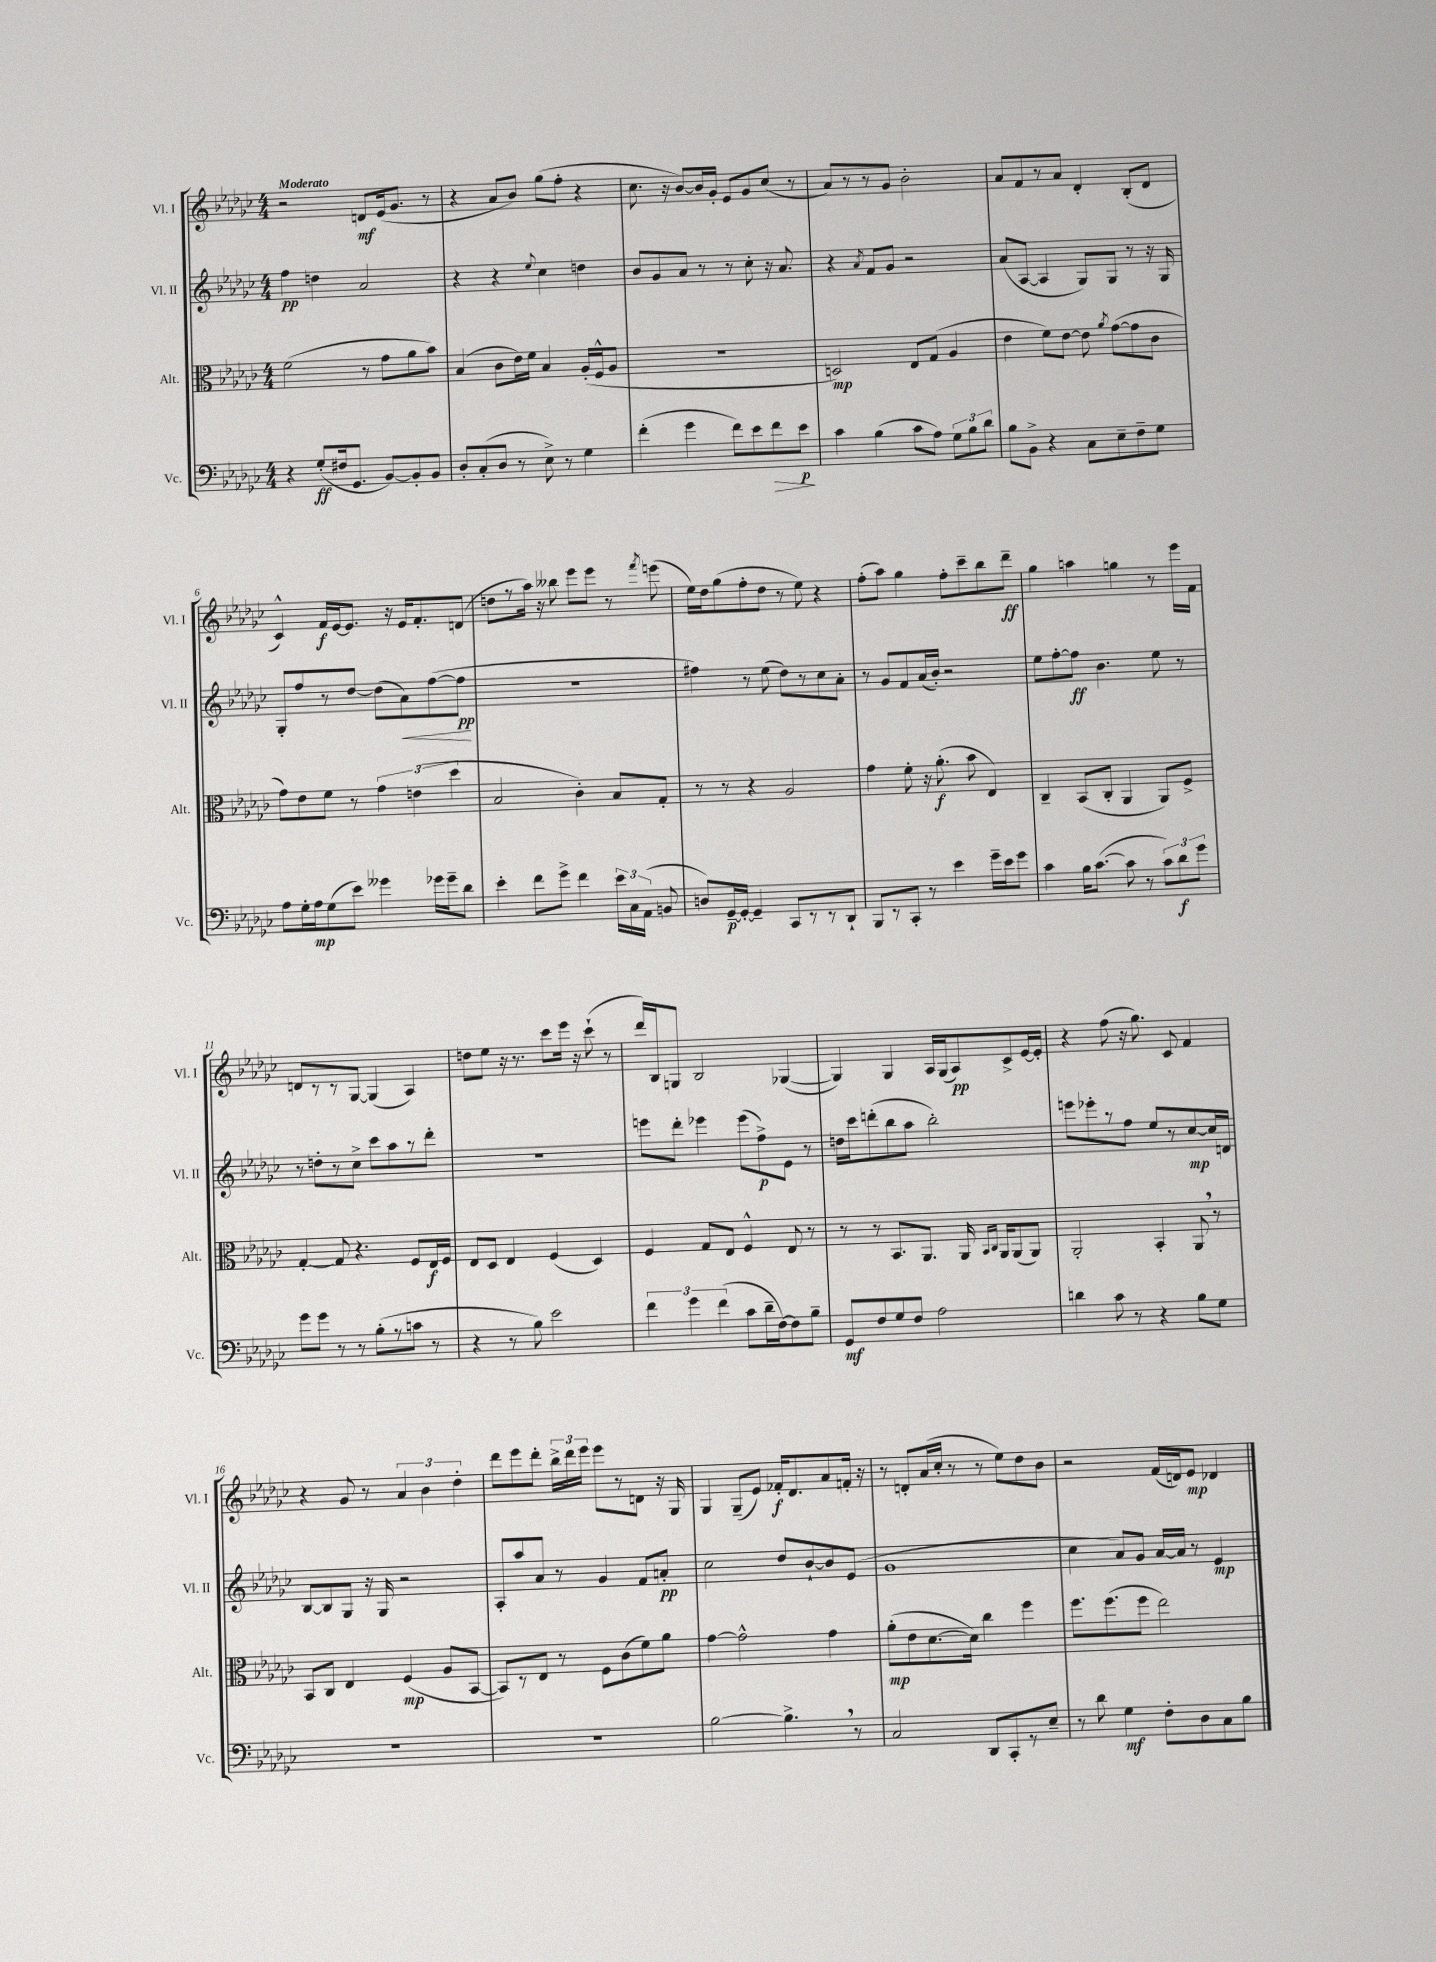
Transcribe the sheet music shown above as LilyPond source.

<<
\new StaffGroup <<
\new Staff = "s0" \with { instrumentName = "Vl. I" shortInstrumentName = "Vl. I" } {
    \clef treble \key ges \major \numericTimeSignature \time 4/4 \tempo "Moderato"
    \autoBeamOff r2 d'8[\mf ees'16( ges'8.] r8 |
    r4 aes'8[ bes'8]) ges''8[( f''8]-. r4 |
    ces''8. r16 bes'8[~) bes'16 ges'16]-. ees'8[ ges'8 ces''8]( r8 |
    aes'8[) r8 r8 ges'8] bes'2-. |
    aes'8[ f'8 r8 aes'8] des'4-. bes8[-.( des'8] |
    ces'4-^) f'16[\f ees'16~ ees'8.] r16 ees'16[ f'8.-. d'8]( |
    d''8[ r8 aes''16]) r16 beses''8 ees'''8[ ees'''8] r8 \acciaccatura { f'''8 } e'''8( |
    ees''16[) des''16 ges''8( f''8-. des''8] r8 ees''8) r4 |
    f''8[-.( aes''8]) ges''4 f''8[-. ces'''8-- bes''8 des'''8]--\ff |
    ges''4 a''4 g''4 r8 ees'''16[ f'16] |
    d'8[ r8 r8 ges8]~ ges4( aes4) |
    d''8[ ees''8] r16 r8. ces'''8[ ees'''16] r16 ces'''8-!( r8 |
    des'''16[) bes16 g8] bes2 ges4~( |
    ges4) ges4 aes16[ ges16( aes8\pp) ces'8-> ees'16~ ees'16]-. |
    r4 f''8( r16 ges''8.) ces'8 f'4 |
    r4 ges'8 r8 \tuplet 3/2 { aes'4 bes'4 des''4-. } |
    des'''8[ ees'''8 des'''8]-. \tuplet 3/2 { bes''16[-> des'''16 ees'''16] } ees'''8[ r8 d'8] r16 ges16 |
    ges4 ges8[--( ees'8]) fes'16[-.\f des'8. aes'8 f'16]-. r16 |
    r8 d'8[-. aes'16( ces''16]-. r8 r8 ees''8[) des''8 bes'8] |
    r2 f'16[( d'16) ees'8]\mp des'4 \bar "|." |
}
\new Staff = "s1" \with { instrumentName = "Vl. II" shortInstrumentName = "Vl. II" } {
    \clef treble \key ges \major \numericTimeSignature \time 4/4
    \autoBeamOff f''4\pp d''4 aes'2 |
    r4 r4 \appoggiatura { ees''8 } ces''4 d''4 |
    bes'8[ ges'8 aes'8] r8 r8 ces''8-. r16 aes'8. |
    r4 \acciaccatura { aes'8 } f'8[ ges'8] r2 |
    aes'8[( aes8]~ aes4 ges8[) ges8] r8 r16 ges16 |
    ges8[-. f''8 r8 des''8]~ des''8[( aes'8\<) f''8~( f''8]\pp\! |
    R1 |
    fis''4) r8 ees''8( des''8[) r8 ces''8 aes'8]-. |
    r8 ges'8[ f'8 aes'16( bes'16]-.) r2 |
    ees''8[ f''8~-. f''8]\ff bes'4. ees''8 r8 |
    r8 d''8[-. r8 ces''8]-> ces'''8[ aes''8 r8 des'''8]-. |
    r1 |
    e'''8[ des'''8]-. ees'''4 ees'''8[( f''8->\p) ees'8] r8 |
    d''16[ ces'''16 d'''8-.( bes''8 aes''8] bes''2-.) |
    e'''8[ ees'''8-. r8 f''8] ees''8[ r8 ces''8~\mp ces''16 d'16] |
    bes8[~ bes8 ges8] r16 ges16 r2 |
    aes8[-. aes''8 aes'8] r8 ges'4 f'8[ a'8]-.\pp |
    ces''2 des''8[ bes'8~-! bes'8 ees'8]( |
    ges'1 |
    ces''4 aes'8[) ges'8] aes'16[~ aes'16] r8 ees'4\mp \bar "|." |
}
\new Staff = "s2" \with { instrumentName = "Alt." shortInstrumentName = "Alt." } {
    \clef alto \key ges \major \numericTimeSignature \time 4/4
    \autoBeamOff f'2( r8 ges'8[ aes'8 bes'8]) |
    bes4( ces'8[ ees'16) f'16] bes4 aes16[-.( f16-^ aes8] |
    R1 |
    d2\mp) ees8[ ges8]( aes4 |
    ees'4 f'8[) ees'8]~ ees'8 \acciaccatura { aes'8 } ges'8[~( ges'8 ces'8] |
    ges'8[) ees'8 f'8] r8 \tuplet 3/2 { ges'4 e'4( des''4 } |
    bes2 ces'4-.) bes8[ ges8]-. |
    r8 r8 r4 aes2 |
    ges'4 f'8-. r16 aes'8.-.\f( bes'8 ees4) |
    ces4-- bes,8[( ces8]-. aes,4 aes,8[) f8]-> |
    ges4~-. ges8 r4. f8[ ees16\f f16] |
    ees8[ des8] ees4 f4( des4) |
    f4 ges8[ ees8] f4-^ ees8 r8 |
    r8 r8 bes,8.[ aes,8.] aes,16 \grace { bes,16[ ces16] } aes,16[ aes,8( aes,8]) |
    aes,2-. bes,4-. aes,8 \breathe r8 |
    bes,8[ ces8] ees4 f4\mp( aes8[ bes,8]~ |
    bes,8[) r8 ees8] r8 f8[ ces'8( f'8) aes'8] |
    ges'4~ ges'2-^ ges'4 |
    aes'8[-.\mp( ees'8 des'8.~ des'16]) ces''4 f''4 |
    f''8.[ f''8.( f''8] ees''2) \bar "|." |
}
\new Staff = "s3" \with { instrumentName = "Vc." shortInstrumentName = "Vc." } {
    \clef bass \key ges \major \numericTimeSignature \time 4/4
    \autoBeamOff r4 ges8[-.\ff( fis16 ges,8.] bes,8[~) bes,8-. bes,8] |
    des8[-. ces8-.( des8] r8 ees8->) r8 ges4 |
    f'4-.( ges'4 f'8[) ees'8 f'8\> ees'8]\p\! |
    ces'4 bes4( ces'8[ aes8]) \tuplet 3/2 { ges8[ bes8 des'8] } |
    bes8[ bes,8]-> r4 ces8[ ees8-- f8-- ges8] |
    aes8[ ges16-. aes16\mp ges8( ees'8]) geses'4 ges'16[ ges'16-- des'8] |
    ees'4-. f'8[ ges'8]-> f'4 \tuplet 3/2 { ees'16[ ces16 aes,16]( } b,8 |
    d8[) ges,16~--\p ges,16]~-. ges,4-- ces,8[ r8 r8 des,8]-! |
    bes,,8[ r8 ces,8]-. r8 ees'4 ges'16[-- ees'16 ges'8] |
    ces'4 bes16[ ces'8.]~( ces'8 r8 \tuplet 3/2 { ces'8[) des'8\f ges'8] } |
    ges'8[ ges'8] r8 r8 bes8[-.( r8 c'8] r8 |
    r4 r8 bes8) ees'2 |
    \tuplet 3/2 { f'4 ges'4 f'4( } ces'8[ des'16-- f16~) f8 bes8]-- |
    ges,8[\mf f8 ges8 f8] aes2 |
    d'4 ces'8 r8 r4 bes8[ ges8] |
    R1 |
    R1 |
    bes2~ bes4.-> \breathe r8 |
    ces2 des,8[ ces,8-. r8 ees8]-- |
    r8 des'8 ges4\mf f8[-. des8 ces8 bes8] \bar "|." |
}
>>
>>
